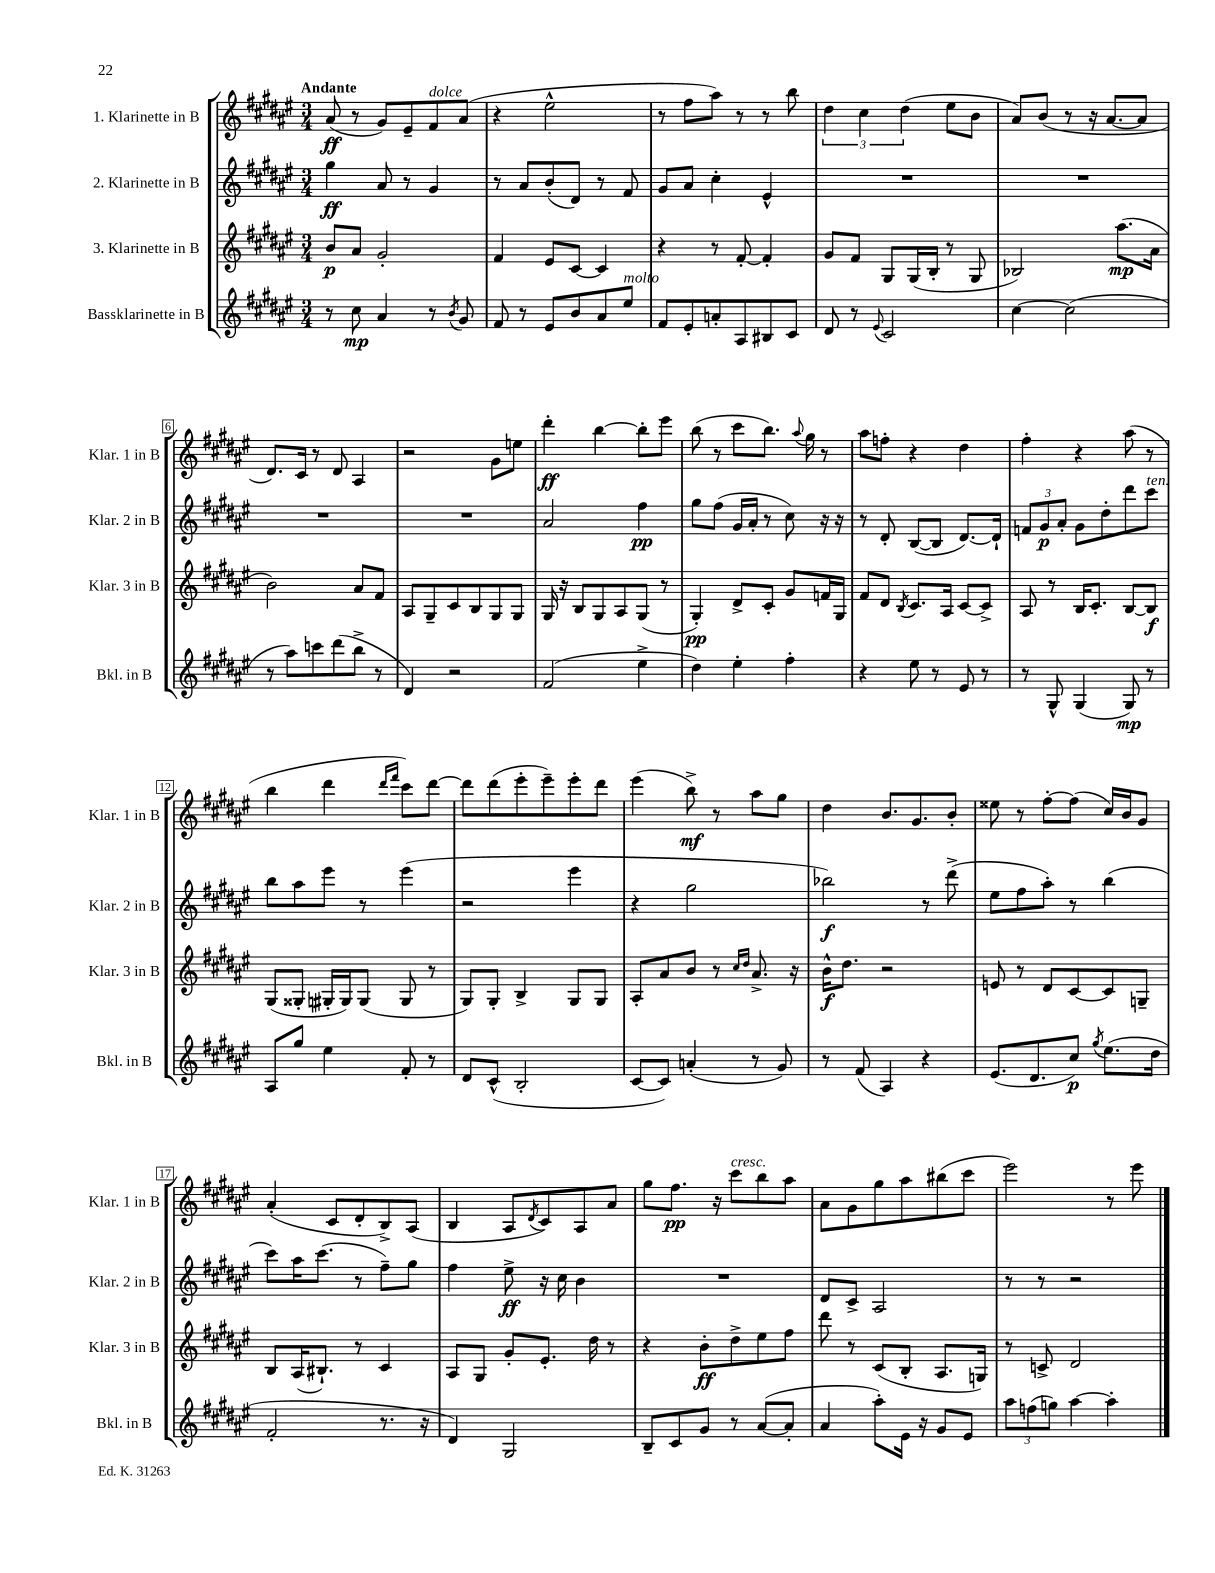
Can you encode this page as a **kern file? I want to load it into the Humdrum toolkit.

**kern	**dynam	**kern	**dynam	**kern	**dynam	**kern	**dynam
*part4	*part4	*part3	*part3	*part2	*part2	*part1	*part1
*staff4	*staff4	*staff3	*staff3	*staff2	*staff2	*staff1	*staff1
*I"Bassklarinette in B	*	*I"3. Klarinette in B	*	*I"2. Klarinette in B	*	*I"1. Klarinette in B	*
*I'Bkl. in B	*	*I'Klar. 3 in B	*	*I'Klar. 2 in B	*	*I'Klar. 1 in B	*
*clefG2	*	*clefG2	*	*clefG2	*	*clefG2	*
*k[f#c#g#d#a#e#]	*	*k[f#c#g#d#a#e#]	*	*k[f#c#g#d#a#e#]	*	*k[f#c#g#d#a#e#]	*
*M3/4	*	*M3/4	*	*M3/4	*	*M3/4	*
=1	=1	=1	=1	=1	=1	=1	=1
!	!	!	!	!	!	!LO:TX:a:B:t=Andante	!
8r	.	8b/L	p	4gg#\	ff	(8a#/	ff
8cc#\	mp	8a#/J	.	.	.	8r	.
4a#/	.	2g#'/	.	8a#/	.	8g#/L)	.
.	.	.	.	8r	.	8e#~/	.
!	!	!	!	!	!	!LO:TX:a:i:t=dolce	!
8r	.	.	.	4g#/	.	8f#/	.
8qb/	.	.	.	.	.	.	.
8g#/	.	.	.	.	.	(8a#/J	.
=2	=2	=2	=2	=2	=2	=2	=2
8f#/	.	4f#/	.	8r	.	4r	.
8r	.	.	.	8a#/L	.	.	.
8e#/L	.	8e#/L	.	(8b'/	.	2ee#^^\	.
8b/	.	[8c#/J	.	8d#/J)	.	.	.
8a#/	.	4c#/]	.	8r	.	.	.
!LO:TX:a:i:t=molto	!	!	!	!	!	!	!
8ee#/J	.	.	.	8f#/	.	.	.
=3	=3	=3	=3	=3	=3	=3	=3
8f#/L	.	4r	.	8g#/L	.	8r	.
8e#'/	.	.	.	8a#/J	.	8ff#\L	.
8an'/	.	8r	.	4cc#'\	.	8aa#\J)	.
8A#/	.	[8f#'/	.	.	.	8r	.
8B#X/	.	4f#'/]	.	4e#^^/	.	8r	.
8c#/J	.	.	.	.	.	8bb\	.
=4	=4	=4	=4	=4	=4	=4	=4
8d#/	.	8g#/L	.	2.r	.	6dd#\	.
8r	.	8f#/J	.	.	.	.	.
.	.	.	.	.	.	6cc#\	.
8qqe#/	.	.	.	.	.	.	.
2c#/	.	8G#/L	.	.	.	.	.
.	.	.	.	.	.	(6dd#\	.
.	.	(16G#/L	.	.	.	.	.
.	.	16B'/JJ	.	.	.	.	.
.	.	8r	.	.	.	8ee#\L	.
.	.	8G#/	.	.	.	8b\J	.
=5	=5	=5	=5	=5	=5	=5	=5
[4cc#\	.	2B-X/)	.	2.r	.	8a#/L)	.
.	.	.	.	.	.	(8b/J	.
(2cc#\]	.	.	.	.	.	8r	.
.	.	.	.	.	.	16r	.
.	.	.	.	.	.	[8.a#/L	.
.	.	(8.aa#\L	mp	.	.	.	.
.	.	.	.	.	.	8a#/J]	.
.	.	16a#\Jk	.	.	.	.	.
!!LO:LB:g=z
=6	=6	=6	=6	=6	=6	=6	=6
8r	.	2b\)	.	2.r	.	8.d#/L)	.
8aa#\L)	.	.	.	.	.	.	.
.	.	.	.	.	.	16c#/Jk	.
8cccn\	.	.	.	.	.	8r	.
(8ddd#\	.	.	.	.	.	8d#/	.
8bb^\J	.	8a#/L	.	.	.	4A#/	.
8r	.	8f#/J	.	.	.	.	.
=7	=7	=7	=7	=7	=7	=7	=7
4d#/)	.	8A#/L	.	2.r	.	2r	.
.	.	8G#~/	.	.	.	.	.
2r	.	8c#/	.	.	.	.	.
.	.	8B/	.	.	.	.	.
.	.	8G#/	.	.	.	8g#\L	.
.	.	8G#/J	.	.	.	8een\J	.
=8	=8	=8	=8	=8	=8	=8	=8
(2f#/	.	16G#/	.	2a#/	.	4ddd#'\	ff
.	.	16r	.	.	.	.	.
.	.	8B/L	.	.	.	.	.
.	.	8G#/	.	.	.	[4bb\	.
.	.	8A#/	.	.	.	.	.
4ee#^\	.	(8G#/J	.	4ff#\	pp	8bb'\L]	.
.	.	8r	.	.	.	8eee#\J	.
=9	=9	=9	=9	=9	=9	=9	=9
4dd#\)	.	4G#'/)	pp	8gg#\L	.	(8bb\	.
.	.	.	.	(8ff#\J	.	8r	.
4ee#'\	.	8d#^/L	.	16g#/LL	.	8ccc#\L	.
.	.	.	.	16a#'/JJ	.	.	.
.	.	8c#'/J	.	8r	.	8.bb\J)	.
4ff#'\	.	8g#/L	.	8cc#\)	.	.	.
.	.	.	.	.	.	8qqaa#/	.
.	.	.	.	.	.	16gg#\	.
.	.	16fn/L	.	16r	.	8r	.
.	.	16G#/JJ	.	16r	.	.	.
=10	=10	=10	=10	=10	=10	=10	=10
4r	.	8f#/L	.	8r	.	8aa#\L	.
.	.	8d#/J	.	8d#'/	.	8ffn'\J	.
.	.	8qB/	.	.	.	.	.
8ee#\	.	8.c#/L	.	([8B/L	.	4r	.
8r	.	.	.	8B/J]	.	.	.
.	.	16A#/Jk	.	.	.	.	.
8e#/	.	[8c#/L	.	[8.d#/L)	.	4dd#\	.
8r	.	8c#^/J]	.	.	.	.	.
.	.	.	.	16d#`/Jk]	.	.	.
=11	=11	=11	=11	=11	=11	=11	=11
8r	.	8A#/	.	12fn/L	.	4ff#'\	.
.	.	.	.	12g#/	p	.	.
8G#^^/	.	8r	.	.	.	.	.
.	.	.	.	12a#'/J	.	.	.
(4G#/	.	16B/KL	.	8g#\L	.	4r	.
.	.	8.c#'/J	.	.	.	.	.
.	.	.	.	8dd#'\	.	.	.
8G#/)	mp	[8B/L	.	8ddd#\	.	(8aa#\	.
!	!	!	!	!LO:TX:a:i:t=ten.	!	!	!
8r	.	8B/J]	f	8ccc#\J	.	8r	.
!!LO:LB:g=z
=12	=12	=12	=12	=12	=12	=12	=12
8A#/L	.	(8G#/L	.	8bb\L	.	4bb\	.
8gg#/J	.	8G##X'/J	.	8aa#\	.	.	.
4ee#\	.	16G#X'/LL	.	8eee#\J	.	4ddd#\	.
.	.	16G#/J)	.	.	.	.	.
.	.	(8G#/J	.	8r	.	.	.
.	.	.	.	.	.	16qqddd#/LL	.
.	.	.	.	.	.	16qqfff#/JJ	.
8f#'/	.	8G#/	.	(4eee#\	.	8ccc#\L)	.
8r	.	8r	.	.	.	[8ddd#\J	.
=13	=13	=13	=13	=13	=13	=13	=13
8d#/L	.	8G#/L)	.	2r	.	8ddd#\L]	.
(8c#^^/J	.	8G#'/J	.	.	.	(8ddd#\	.
2B'/	.	4B^/	.	.	.	8eee#'\	.
.	.	.	.	.	.	8eee#~\)	.
.	.	8G#/L	.	4eee#\	.	8eee#'\	.
.	.	8G#/J	.	.	.	8ddd#\J	.
=14	=14	=14	=14	=14	=14	=14	=14
[8c#/L	.	8A#'/L	.	4r	.	(4eee#\	.
8c#/J])	.	8a#/	.	.	.	.	.
(4an'/	.	8b/J	.	2gg#\	.	8bb^\)	mf
.	.	8r	.	.	.	8r	.
.	.	16qqcc#/LL	.	.	.	.	.
.	.	16qqdd#/JJ	.	.	.	.	.
8r	.	8.a#^/	.	.	.	8aa#\L	.
8g#/)	.	.	.	.	.	8gg#\J	.
.	.	16r	.	.	.	.	.
=15	=15	=15	=15	=15	=15	=15	=15
8r	.	16b^^\KL	f	2bb-X\)	f	4dd#\	.
.	.	8.dd#\J	.	.	.	.	.
(8f#/	.	.	.	.	.	.	.
4A#/)	.	2r	.	.	.	8.b/L	.
.	.	.	.	.	.	8.g#/	.
4r	.	.	.	8r	.	.	.
.	.	.	.	(8ddd#^\	.	8b'/J	.
=16	=16	=16	=16	=16	=16	=16	=16
(8.e#/L	.	8en/	.	8ee#\L	.	8ee##X\	.
.	.	8r	.	8ff#\	.	8r	.
8.d#/	.	.	.	.	.	.	.
.	.	8d#/L	.	8aa#'\J)	.	[8ff#'\L	.
8cc#/J)	p	[8c#/	.	8r	.	(8ff#\J]	.
8qgg#/	.	.	.	.	.	.	.
(8.ee#\L	.	8c#/]	.	(4bb\	.	16cc#/LL)	.
.	.	.	.	.	.	16b/J	.
.	.	8Gn~/J	.	.	.	8g#/J	.
16dd#\Jk	.	.	.	.	.	.	.
!!LO:LB:g=z
=17	=17	=17	=17	=17	=17	=17	=17
2f#'/	.	8B/L	.	8ccc#\L)	.	(4a#'/	.
.	.	(16A#/K	.	16aa#\K	.	.	.
.	.	8.B#X`/J)	.	(8.ccc#\J	.	.	.
.	.	.	.	.	.	8c#/L	.
.	.	8r	.	8r	.	8d#'/	.
8.r	.	4c#/	.	8ff#~\L)	.	8B^/)	.
.	.	.	.	8gg#\J	.	(8A#/J	.
16r	.	.	.	.	.	.	.
=18	=18	=18	=18	=18	=18	=18	=18
4d#/)	.	8A#/L	.	4ff#\	.	4B/	.
.	.	8G#/J	.	.	.	.	.
2G#/	.	8g#'/L	.	8ee#^\	ff	8A#/L	.
.	.	.	.	.	.	8qd#/	.
.	.	8.e#'/J	.	16r	.	8c#/)	.
.	.	.	.	16cc#\	.	.	.
.	.	.	.	4b\	.	8A#/	.
.	.	16dd#\	.	.	.	.	.
.	.	8r	.	.	.	8a#/J	.
=19	=19	=19	=19	=19	=19	=19	=19
8B~/L	.	4r	.	2.r	.	8gg#\L	.
8c#/	.	.	.	.	.	8.ff#\J	pp
8g#/J	.	8b'\L	ff	.	.	.	.
.	.	.	.	.	.	16r	.
!	!	!	!	!	!	!LO:TX:a:i:t=cresc.	!
8r	.	8dd#^\	.	.	.	8ccc#\L	.
([8a#/L	.	8ee#\	.	.	.	8bb\	.
8a#'/J]	.	8ff#\J	.	.	.	8aa#\J	.
=20	=20	=20	=20	=20	=20	=20	=20
4a#/	.	8ddd#\	.	8d#/L	.	8a#\L	.
.	.	8r	.	8c#^/J	.	8g#\	.
8aa#'\L)	.	(8c#/L	.	2A#/	.	8gg#\	.
16e#\Jk	.	8B'/J	.	.	.	8aa#\	.
16r	.	.	.	.	.	.	.
8g#/L	.	8.A#/L	.	.	.	(8bb#X\	.
8e#/J	.	.	.	.	.	8ccc#\J	.
.	.	16Gn/Jk)	.	.	.	.	.
=21	=21	=21	=21	=21	=21	=21	=21
12aa#\L	.	8r	.	8r	.	2eee#\)	.
(12ffn\	.	.	.	.	.	.	.
.	.	8cn^/	.	8r	.	.	.
12ggn\J)	.	.	.	.	.	.	.
[4aa#\	.	2d#/	.	2r	.	.	.
4aa#'\]	.	.	.	.	.	8r	.
.	.	.	.	.	.	8eee#\	.
==	==	==	==	==	==	==	==
*-	*-	*-	*-	*-	*-	*-	*-
